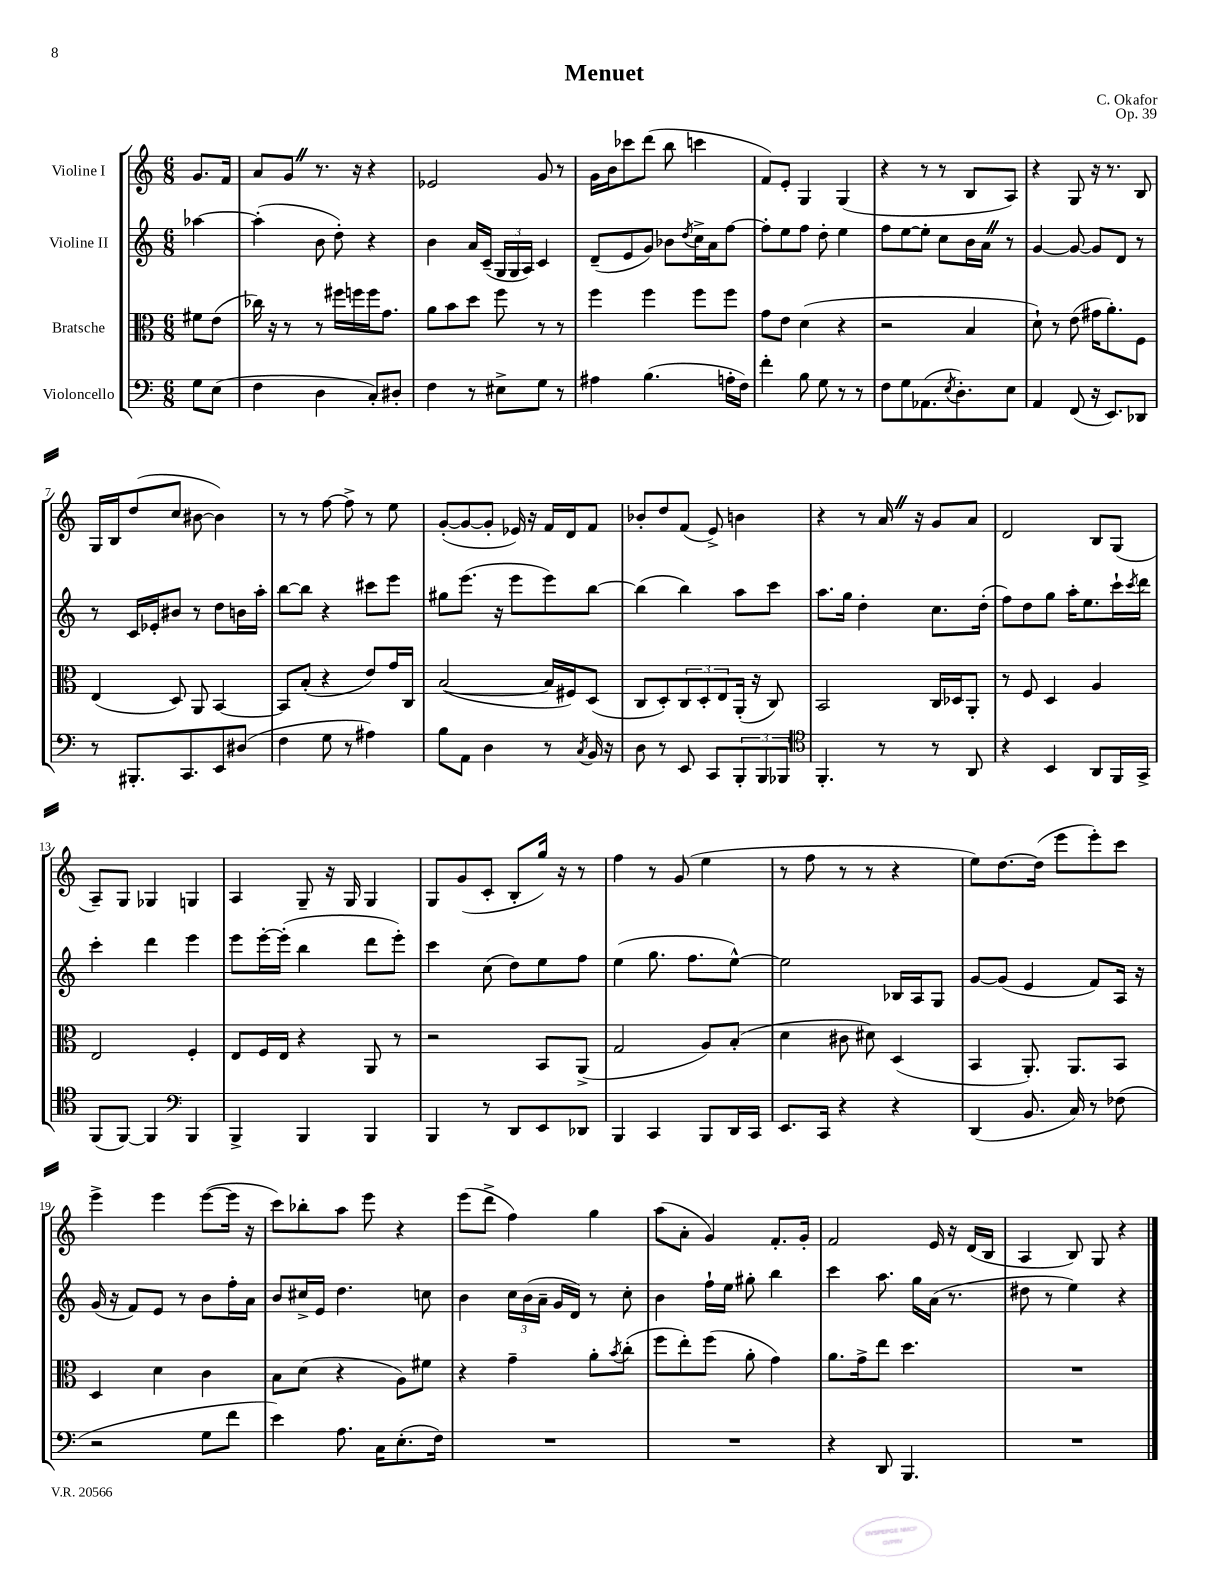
\header { title = "Menuet" composer = "C. Okafor" opus = "Op. 39" }
<<
\new StaffGroup <<
\new Staff = "s0" \with { instrumentName = "Violine I" } {
    \clef treble \key c \major \numericTimeSignature \time 6/8 \partial 4
    g'8. f'16 |
    a'8 g'8 \once \override BreathingSign.text = \markup { \musicglyph "scripts.caesura.straight" } \breathe r8. r16 r4 |
    ees'2 g'8 r8 |
    g'16 b'16 ces'''8 d'''8( b''8 c'''4 |
    f'8) e'8-. g4 g4( |
    r4 r8 r8 b8 a8) |
    r4 g8 r16 r8. b8 |
    g16 b16 d''8( c''8 bis'8~ bis'4) |
    r8 r8 f''8~ f''8-> r8 e''8 |
    g'8~-.( g'8~ g'8-. ees'16) r16 f'16 d'16 f'8 |
    bes'8-. d''8 f'8( e'8->) b'4 |
    r4 r8 a'16 \once \override BreathingSign.text = \markup { \musicglyph "scripts.caesura.straight" } \breathe r16 g'8 a'8 |
    d'2 b8 g8( |
    a8--) g8 ges4 g4 |
    a4 g8-- r16 g16 g4 |
    g8 g'8( c'8-. b8-. g''16) r16 r8 |
    f''4 r8 g'8( e''4 |
    r8 f''8 r8 r8 r4 |
    e''8) d''8.~ d''16( e'''8 e'''8-.) c'''8 |
    e'''4-> e'''4 e'''8~( e'''16 r16 |
    c'''8) bes''8-. a''8 e'''8 r4 |
    e'''8( d'''8-> f''4) g''4 |
    a''8( a'8-. g'4) f'8.-. g'16-. |
    f'2 e'16 r16 d'16( b16 |
    a4 b8) g8 r4 \bar "|." |
}
\new Staff = "s1" \with { instrumentName = "Violine II" } {
    \clef treble \key c \major \numericTimeSignature \time 6/8 \partial 4
    aes''4~ |
    aes''4-.( b'8 d''8-.) r4 |
    b'4 a'16 c'16--( \tuplet 3/2 { g16 g16 a16) } c'4 |
    d'8--( e'8 g'8) bes'8 \acciaccatura { d''8 } c''16-> a'16 f''8~ |
    f''8-. e''8 f''8 d''8-. e''4 |
    f''8 e''8~ e''8-. c''8 b'16 a'16 \once \override BreathingSign.text = \markup { \musicglyph "scripts.caesura.straight" } \breathe r8 |
    g'4~ g'8~ g'8 d'8 r8 |
    r8 c'16 ees'16-. bis'8 r8 d''8 b'16 a''16-. |
    b''8~ b''8 r4 cis'''8 e'''8 |
    gis''8 e'''8.( r16 e'''8 e'''8) b''8~ |
    b''4( b''4) a''8 c'''8 |
    a''8. g''16 d''4-. c''8. d''16-.( |
    f''8) d''8 g''8 a''16-. e''8. c'''16-! \acciaccatura { c'''8 } d'''16 |
    c'''4-. d'''4 e'''4 |
    e'''8 e'''16~-. e'''16-.( b''4 d'''8 e'''8-.) |
    c'''4 c''8( d''8) e''8 f''8 |
    e''4( g''8. f''8. e''8~-^) |
    e''2 bes16 a16 g8 |
    g'8~ g'8( e'4 f'8) a16 r16 |
    g'16( r16 f'8) e'8 r8 b'8 f''16-. a'16 |
    b'8 cis''16-> e'16 d''4. c''8 |
    b'4 \tuplet 3/2 { c''16 b'16( a'16-- } g'16 d'16) r8 c''8-. |
    b'4 f''16-! e''16 gis''8-. b''4 |
    c'''4 a''8. g''16 a'16( r8. |
    dis''8 r8 e''4) r4 \bar "|." |
}
\new Staff = "s2" \with { instrumentName = "Bratsche" } {
    \clef alto \key c \major \numericTimeSignature \time 6/8 \partial 4
    fis'8 e'8( |
    ces''16) r16 r8 r8 fis''16 f''16 f''16 g'8. |
    a'8 b'8 d''8 f''8 r8 r8 |
    f''4 f''4 f''8 f''8 |
    g'8 e'8 d'4( r4 |
    r2 b4 |
    d'8-!) r8 e'8( gis'16 a'8.-.) f8 |
    e4( d8) a,8 b,4~ |
    b,8 b8-.( r4 e'8) g'16 c16 |
    b2~( b16 fis16) d8( |
    c8 d8-.) \tuplet 3/2 { c8 d8-. e8 } a,16-.( r16 c8) |
    b,2 c16 des16 a,8-. |
    r8 f8 d4 a4 |
    e2 f4-. |
    e8 f16 e16 r4 a,8 r8 |
    r2 b,8 a,8->( |
    g2 a8) b8-.( |
    d'4 cis'8 dis'8) d4( |
    b,4 a,8.-.) a,8. b,8 |
    d4 d'4 c'4 |
    b8 d'8( r4 a8) fis'8 |
    r4 g'4-- a'8-. \acciaccatura { b'8 } c''8-.( |
    f''8 e''8-.) f''8( a'8-. g'4) |
    a'8. g'16-> e''8 d''4. |
    R2. \bar "|." |
}
\new Staff = "s3" \with { instrumentName = "Violoncello" } {
    \clef bass \key c \major \numericTimeSignature \time 6/8 \partial 4
    g8 e8( |
    f4 d4 c8-.) dis8-. |
    f4 r8 eis8-> g8 r8 |
    ais4 b4.( a16-. f16) |
    f'4-. b8 g8 r8 r8 |
    f8 g8 aes,8.( \acciaccatura { e8 } d8.-.) e8 |
    a,4 f,8( r16 e,8.) des,8 |
    r8 bis,,8.-. c,8. e,8 dis8( |
    f4 g8 r8 ais4) |
    b8 a,8 d4 r8 \acciaccatura { c8 } b,16 r16 |
    d8 r8 e,8 c,8 \tuplet 3/2 { b,,8-. b,,8 bes,,8 } |
    \clef tenor f,4.-. r8 r8 a,8 |
    r4 b,4 a,8 f,16 g,16-> |
    f,8( f,8~) f,4 \clef bass b,,4 |
    b,,4-> b,,4 b,,4 |
    b,,4 r8 d,8 e,8 des,8 |
    b,,4 c,4 b,,8 d,16 c,16 |
    e,8. c,16 r4 r4 |
    d,4( b,8. c16) r8 fes8( |
    r2 g8 f'8 |
    e'4) a8. c16 e8.-.( f16) |
    R2. |
    R2. |
    r4 d,8 b,,4. |
    R2. \bar "|." |
}
>>
>>
